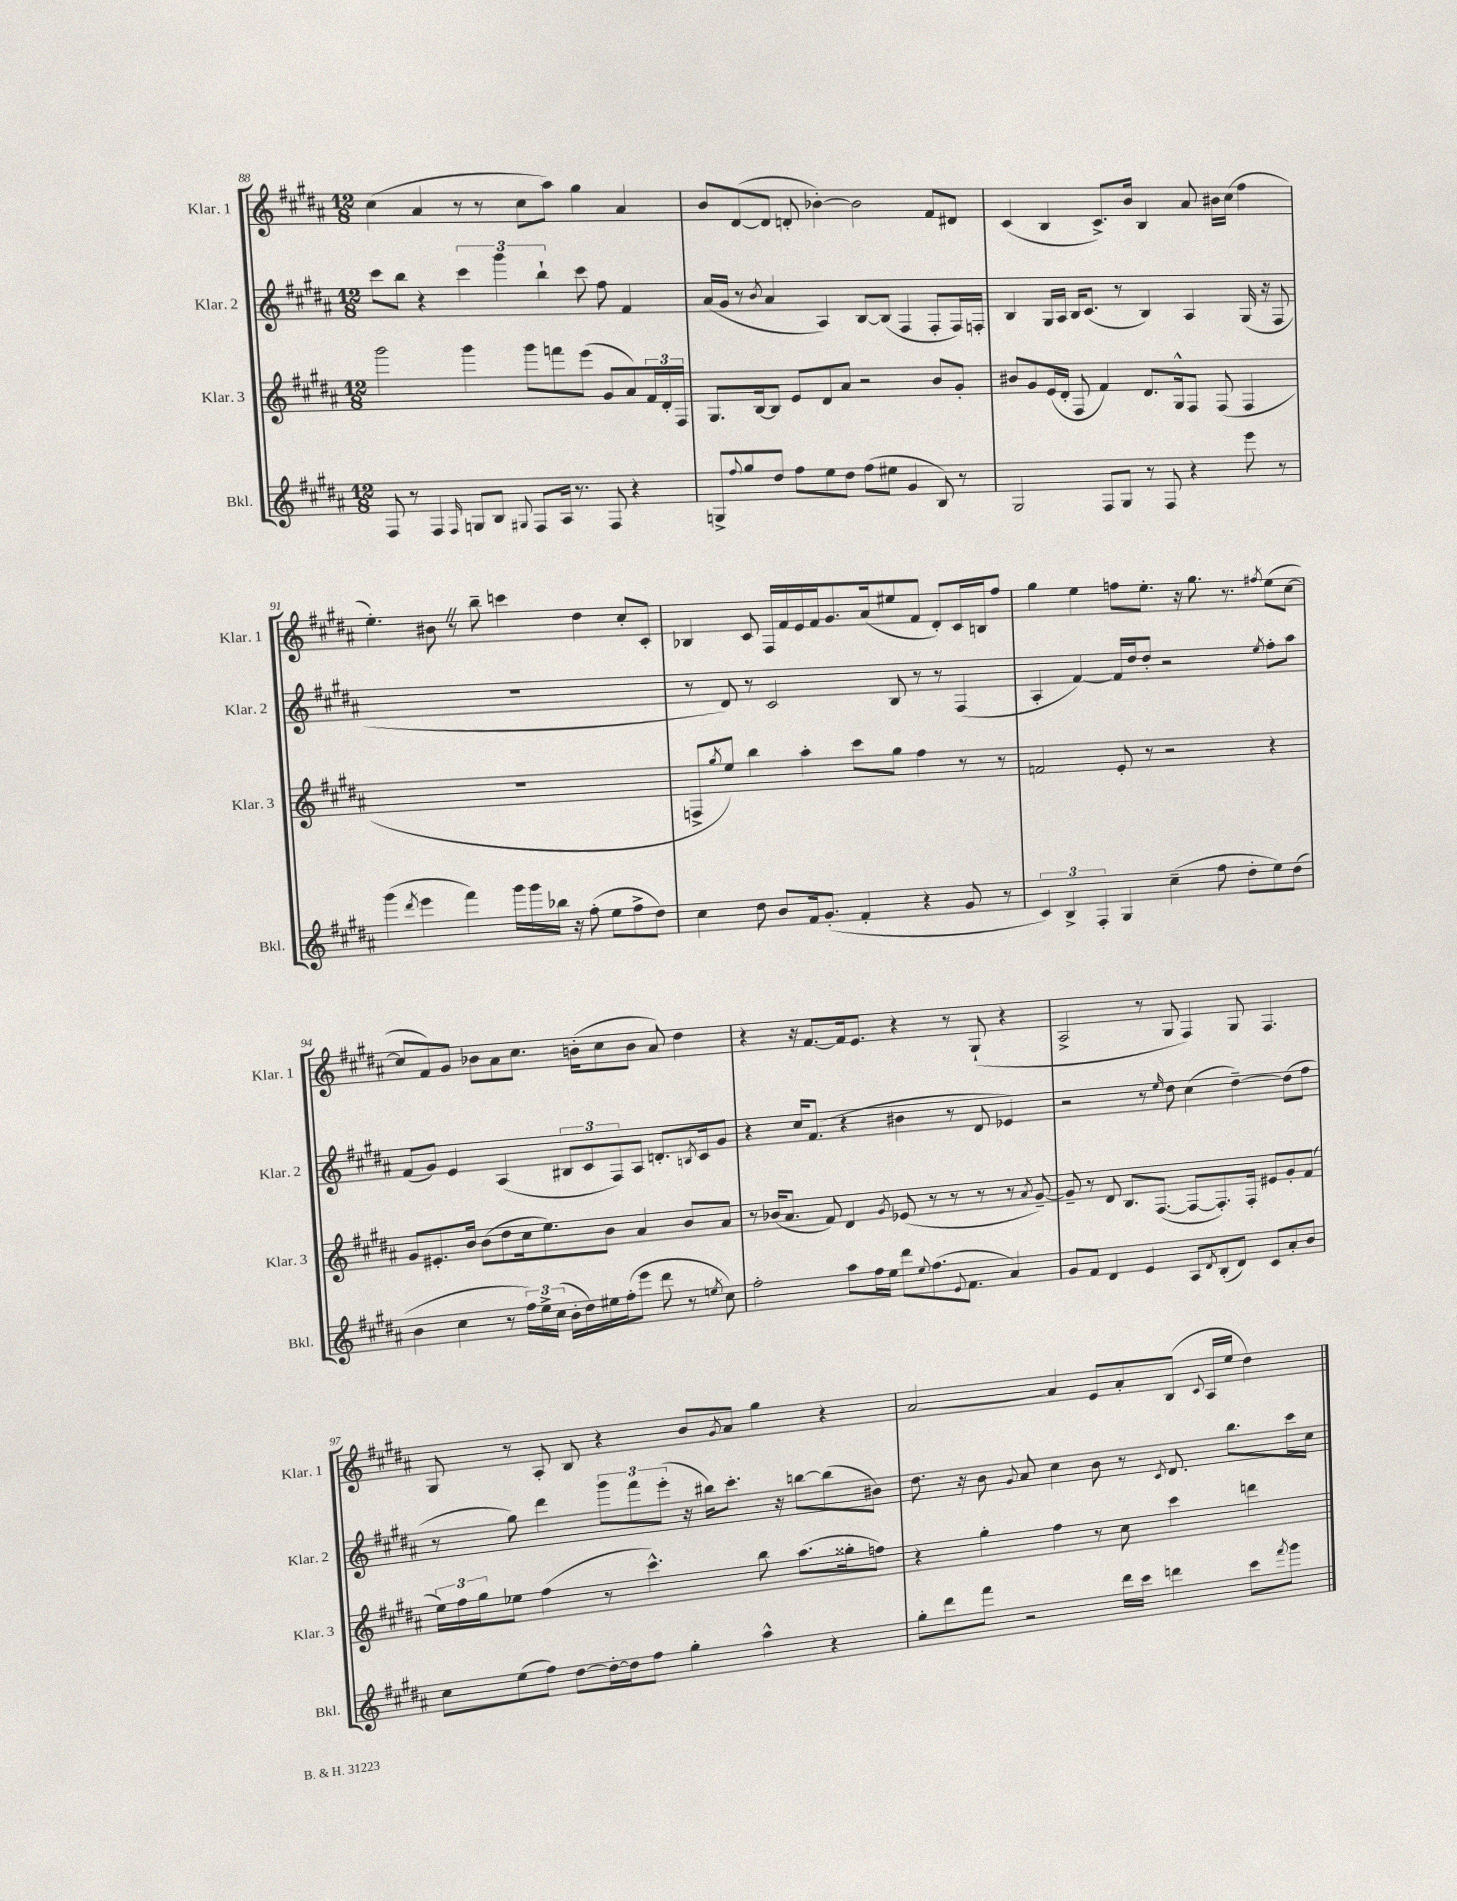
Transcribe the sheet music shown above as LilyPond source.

<<
\new StaffGroup <<
\new Staff = "s0" \with { instrumentName = "Klar. 1" shortInstrumentName = "Klar. 1" } {
    \clef treble \key b \major \numericTimeSignature \time 12/8
    cis''4( ais'4 r8 r8 cis''8 ais''8) gis''4 ais'4 |
    b'8 dis'8~( dis'8 d'8-. bes'4~-.) bes'2 fis'8 dis'8 |
    cis'4( b4 cis'8.->) b'16 b4 ais'8 bis'16 cis''16( fis''4 |
    e''4.-.) bis'8 \once \override BreathingSign.text = \markup { \musicglyph "scripts.caesura.straight" } \breathe r8 b''8-- c'''4 dis''4 cis''8-. cis'8-. |
    bes4 cis'8 fis16 fis'16 e'16 fis'16 gis'8. ais'16( eis''8 fis'8 dis'8-.) cis'16 b16 fis''8 |
    gis''4 e''4 f''8 e''8.-. r16 gis''8. r8. \acciaccatura { fis''8 } e''8( cis''8~ |
    cis''8 fis'8) gis'8 bes'8 ais'8 cis''8. b'16-.( cis''8 b'8 ais'8) dis''4 |
    r4 r16 fis'8.~ fis'16 e'8. r4 r8 gis8-!( r4 |
    ais2-> r8 gis8 fis4) gis8 fis4. |
    gis8 r8 ais8-. b8 r4 b'8 \acciaccatura { gis'8 } ais'8 gis''4 r4 |
    ais'2~ ais'4 e'8 ais'8-. b8( \appoggiatura { cis'8 } ais16 e''16 dis''4) \bar "|." |
}
\new Staff = "s1" \with { instrumentName = "Klar. 2" shortInstrumentName = "Klar. 2" } {
    \clef treble \key b \major \numericTimeSignature \time 12/8
    cis'''8 b''8 r4 \tuplet 3/2 { cis'''4 gis'''4 b''4-! } cis'''8 fis''8 fis'4 |
    ais'16( gis'16 r8 \acciaccatura { b'8 } ais'4 ais4) b8~ b8( fis4 fis8-. fis16) f16-. |
    b4 gis16 ais16 b16 cis'8.( r8 b4) ais4 gis16( r16 fis8 |
    R1. |
    r8 dis'8) r8 cis'2 b8 r8 r8 fis4( |
    ais4-. fis'4~) fis'16 dis''16 dis''8-. r2 \acciaccatura { e''8 } fis''8-. ais''8 |
    fis'8( gis'8) e'4 ais4( \tuplet 3/2 { bis8 cis'8 fis8) } ais8 d'8.-. \acciaccatura { b8 } cis'16 gis'8 |
    r4 cis''16 fis'8.( r4 bis'4 r8 dis'8 ees'4) |
    r2 r8 \grace { e''16 } dis''8 cis''4( dis''4~--) dis''8( fis''8 |
    r8 gis''8) dis'''4 \tuplet 3/2 { gis'''8 fis'''8 e'''8-.( } r16 bis''16) cis'''8.-. r16 b''8~ b''8( bis'8) |
    dis''8. r16 b'8 \appoggiatura { gis'8 } ais'8 cis''4 b'8 r8 \acciaccatura { cis'8 } dis'8. b''8. cis'''16 cis''16 \bar "|." |
}
\new Staff = "s2" \with { instrumentName = "Klar. 3" shortInstrumentName = "Klar. 3" } {
    \clef treble \key b \major \numericTimeSignature \time 12/8
    gis'''2 gis'''4 gis'''8 f'''8 e'''8( gis'8 ais'8) \tuplet 3/2 { fis'16 dis'16-. fis16 } |
    gis8. b16~ b8 e'8 dis'8 ais'8 r2 b'8 gis'8-. |
    bis'8 gis'8 e'16( dis'16-. fis8 fis'4) dis'8. gis16-^ fis8 fis8( fis4 |
    R1. |
    f8-> \acciaccatura { gis''8 } e''8) b''4 ais''4-. cis'''8 gis''8 fis''4 r8 r8 |
    f'2 e'8-. r8 r2 r4 |
    gis'8 eis'8.-. b'16 b'8( dis''8 cis''16 e''8.) b'8 ais'4 b'8 ais'8 |
    r8 bes'16( ais'8. fis'8) dis'4 \acciaccatura { gis'8 } ees'8( r8 r8 r8 r8 \acciaccatura { ais'8 } gis'8~--) |
    gis'8-- r8 dis'8 b8. fis8.~( fis8~ fis8.-.) fis16-. eis'8 gis'8-. fis'8( |
    \tuplet 3/2 { e''16) fis''16 gis''16 } ees''8 fis''4( r8 cis'''4.-^) b''8 ais''8.( gisis''16-. f''8) |
    r4 gis''4-. fis''4 r8 cis''8 cis'''4 d'''4 \bar "|." |
}
\new Staff = "s3" \with { instrumentName = "Bkl." shortInstrumentName = "Bkl." } {
    \clef treble \key b \major \numericTimeSignature \time 12/8
    fis8 r8 fis4 \grace { fis16 } g8 b8 \appoggiatura { gis8 } fis8 ais16 r8. fis8 r4 |
    g8-> \appoggiatura { fis''8 } gis''8 dis''8 fis''8 e''8 dis''8 fis''8( eis''8 gis'4 b8) r8 |
    gis2 fis8 gis8 r8 fis8 r4 e'''8 r8 |
    gis'''4( \acciaccatura { dis'''8 } e'''4 fis'''4) gis'''16 gis'''16 bes''16 r16 fis''8-.( e''8 fis''8-> dis''8) |
    cis''4 dis''8 b'8 fis'16 gis'8.-.( fis'4-. r4 gis'8 r8 |
    \tuplet 3/2 { cis'4) b4-> fis4-. } gis4 cis''4--( fis''8 dis''8-. e''8) dis''8( |
    b'4 cis''4 r8 \tuplet 3/2 { fis''16) e''16-> cis''16( } b'16-. dis''16) eis''16 fis''16-.( e'''8 dis'''8 r8 \acciaccatura { e''8 } cis''8) |
    fis''2-. ais''8 fis''16 e''16 dis'''8 \appoggiatura { e''8 } fis''8.( \appoggiatura { e'8 } fis'8. ais'4) |
    gis'8 fis'8 dis'4 e'4 ais8 \acciaccatura { dis'8 } b8-.( dis'8) cis'8 ais'8-. b'8 |
    cis''8 e''8( fis''8) dis''8~ dis''16~-. dis''16 fis''8 gis''4-. ais''4-^ r4 |
    gis''8-. dis'''8 fis'''8 r2 dis'''16 cis'''16 d'''4 cis'''8 \acciaccatura { fis'''8 } gis'''8 \bar "|." |
}
>>
>>
\layout { \context { \Score currentBarNumber = #88 } }
